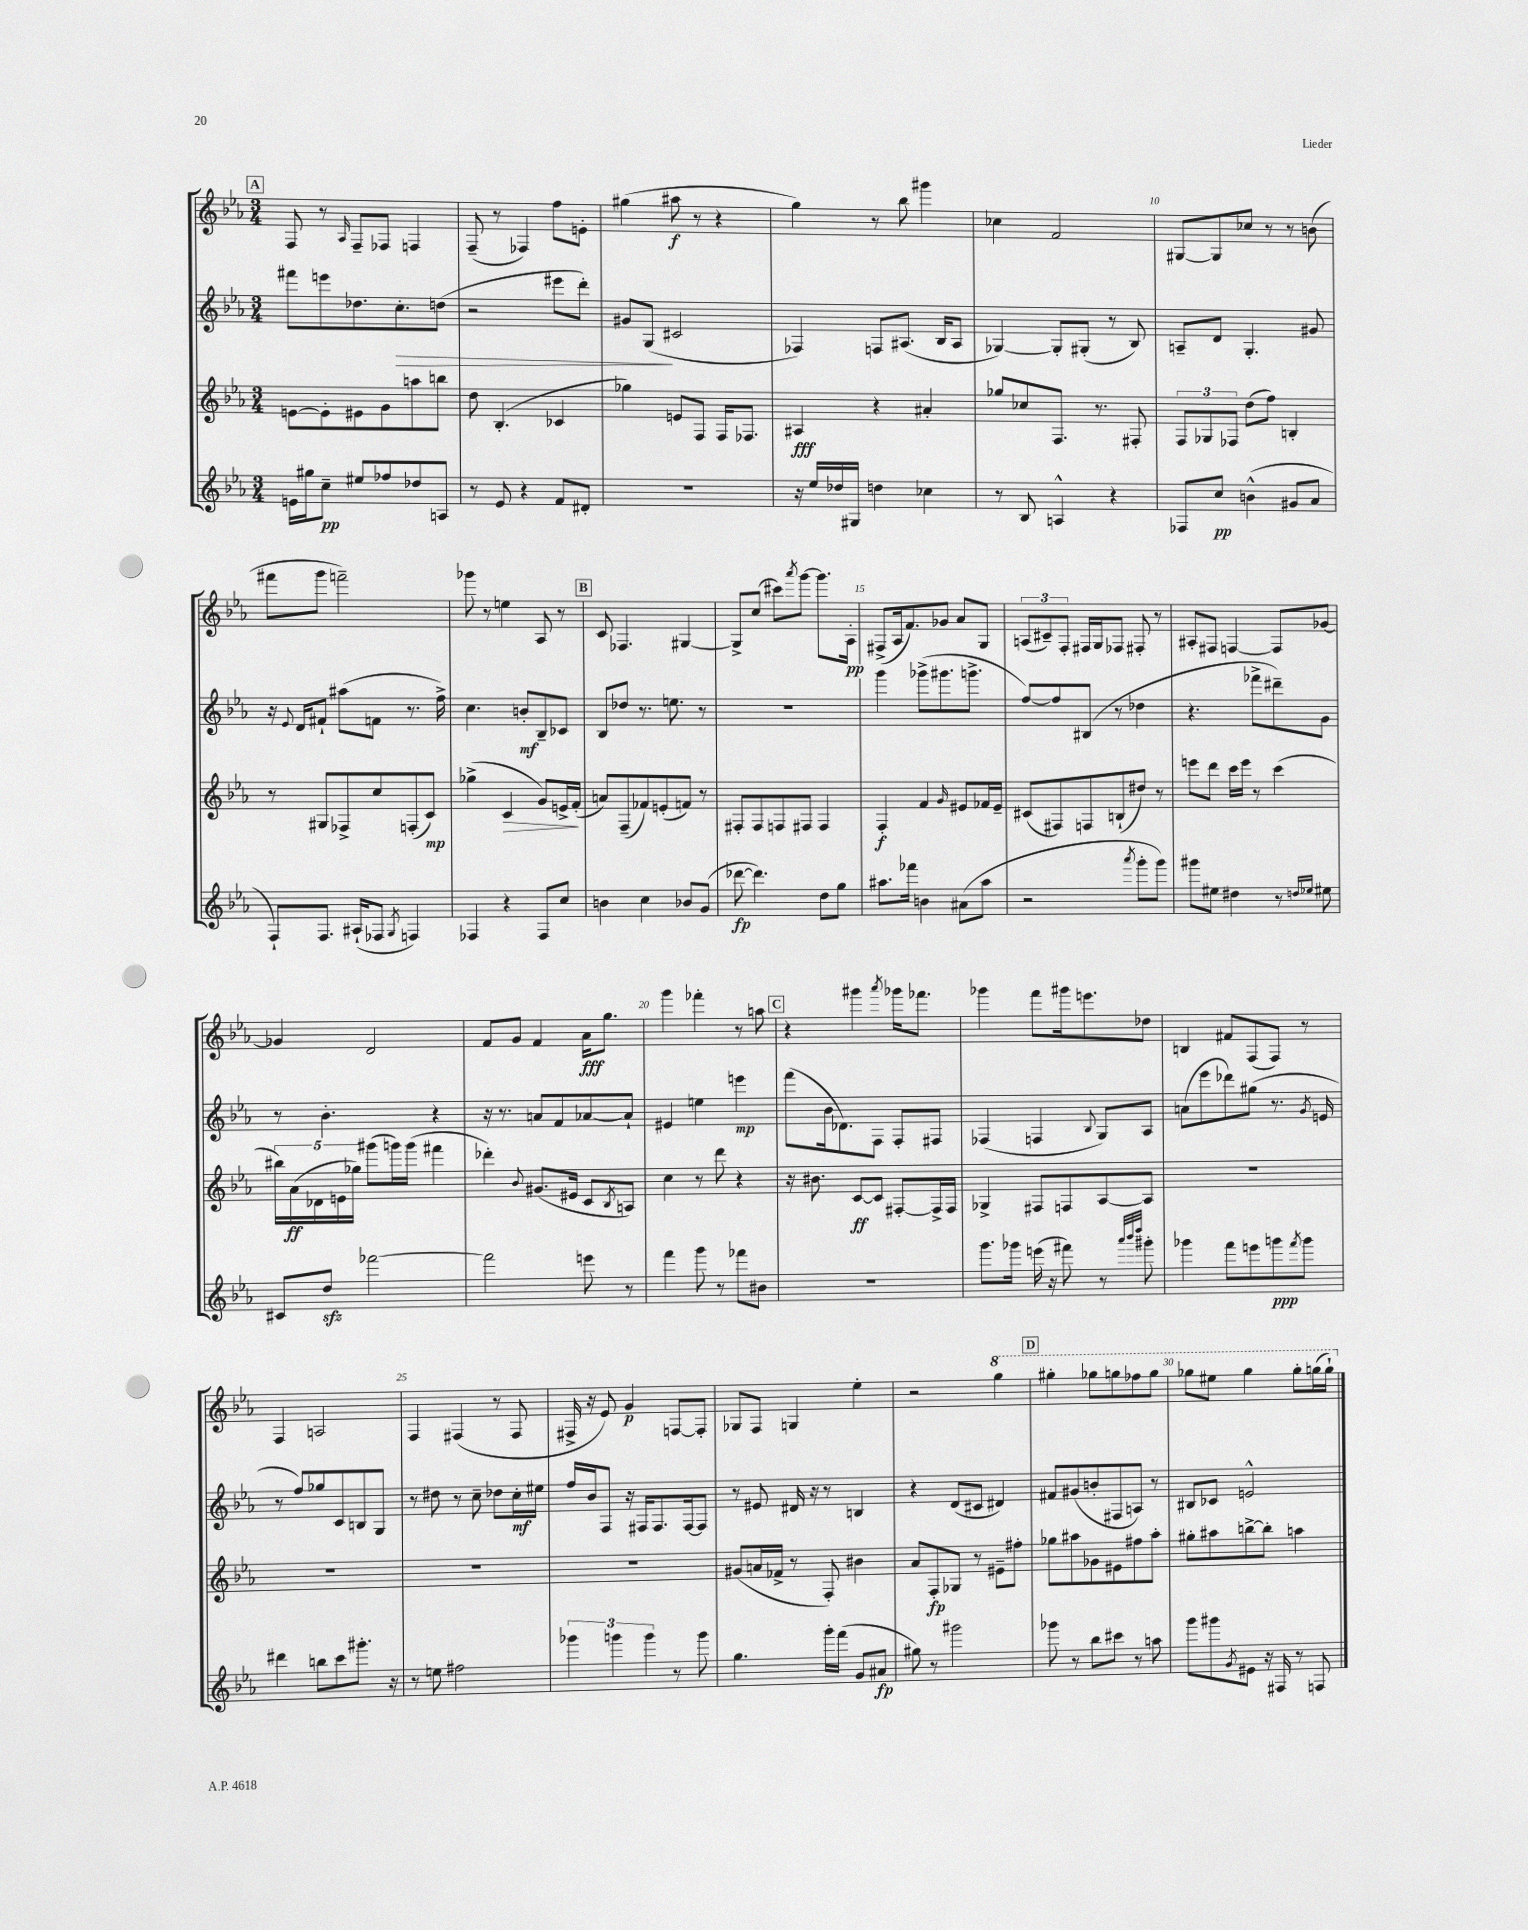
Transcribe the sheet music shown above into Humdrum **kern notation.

**kern	**kern	**kern	**kern
*staff4	*staff3	*staff2	*staff1
*clefG2	*clefG2	*clefG2	*clefG2
*k[b-e-a-]	*k[b-e-a-]	*k[b-e-a-]	*k[b-e-a-]
*M3/4	*M3/4	*M3/4	*M3/4
16e	[8e	8fff#	8F
16gg#	.	.	.
8cc~	8e']	8eee	8r
.	.	.	16qqA-
8ee#	8e#	8.dd-	8F~
8ff-	8g	.	8F-
.	.	8.cc'	.
8dd-	8aa	.	4F
8A	8bb	(8dd	.
=	=	=	=
8r	8dd	2r	(8F~
8e-	(4.B-'	.	8r
4r	.	.	4F-)
8f	4c-	8eee#	8ff
8d#'	.	8ddd')	8e'
=	=	=	=
2.r	4gg-)	8g#	(4gg#
.	.	(8G	.
.	8e	2c#	8aa#
.	8F	.	8r
.	16F	.	4r
.	8.F-	.	.
=	=	=	=
16r	4A#	4F-)	4gg)
16ee-	.	.	.
16dd-	.	.	.
16G#	.	.	.
4dd	4r	8F	8r
.	.	(8.A#	8bb-
4cc-	4a#'	.	4ggg#
.	.	16B-	.
.	.	8A#	.
=	=	=	=
8r	8gg-	[4G-)	4cc-
8B-	8cc-	.	.
4A^^	8.F	8G-']	2f
.	.	(8G#'	.
.	8.r	.	.
4r	.	8r	.
.	8F#'	8B-)	.
=	=	=	=
8F-	12F	8A~	[8G#
.	12G-	.	.
8cc	.	8d	8G#]
.	12F-	.	.
(4b^^	(8dd	4.G'	8cc-
.	8ff)	.	8r
8g#	4B'	.	8r
8a-	.	8g#	(8b
=	=	=	=
8F`)	8r	16r	8fff#
.	.	8qqe-	.
.	.	16d	.
8.F	8G#	8f#`	8ggg
.	8F-^	(8aa#	2fff~)
(16A#`	.	.	.
8F-	8cc	8f	.
8qG	.	.	.
4F)	(8F'	8.r	.
.	8c)	.	.
.	.	16ff^)	.
=	=	=	=
4F-	(4gg-^	4.cc	8ggg-
.	.	.	8r
4r	4c	.	4ee
.	.	8b'	.
8F-	8g)	8B-~	8A-
8cc	16e^	8c-	8r
.	(16f'	.	.
=	=	=	=
4b	8a)	8B-	8c
.	(8F~	8dd-	4.F-
4cc	8f-)	8.r	.
.	(8e'	.	.
.	.	8.ee	.
8b-	8f)	.	[4G#
(8g	8r	8r	.
=	=	=	=
[8ddd-	8F#'	2.r	8G#^]
4.ddd-])	8F#	.	(8cc
.	8F	.	8ccc#)
.	.	.	8qaaa-
.	8F#	.	[8ggg
8dd	4F#	.	8.ggg]
8gg	.	.	.
.	.	.	16A-'
=	=	=	=
8.aa#	4F'	4ggg	(8F#^
.	.	.	16A-
16fff-	.	.	8.f)
4b	4f	(8ggg-^	.
.	.	8.ggg#	8g-
.	16qqg	.	.
(8a#	8e#	.	8a-
.	.	8.ggg^	.
8aa#	16f-	.	8G
.	16e#~	.	.
=	=	=	=
2r	(8c#	[8ff)	(12A
.	.	.	12c#~)
.	8F#)	8ff]	.
.	.	.	12F'
.	8F	(8B#	16F#
.	.	.	16G
.	(8B`	8r	8F-
8qaaa-	.	.	.
8ggg'	8dd#)	4dd-	8F#'
8ggg)	8r	.	8r
=	=	=	=
8ggg#	8eee	4.r	8A#'
8ee#	8ddd	.	8F#
4dd#	16ccc	.	[4F
.	16eee	.	.
.	8r	8fff-^	.
8r	(4ccc	8ddd#~)	8F]
16qqdd	.	.	.
16qqee-	.	.	.
8ee#	.	8g	[8g-
=	=	=	=
8c#	20bb#)	8r	4g-]
.	(20a-	.	.
.	20d-	.	.
8dd	.	4.b-'	.
.	20e	.	.
.	20gg-)	.	.
[2fff-	(8ggg#	.	2d
.	16ggg)	.	.
.	(16ggg	.	.
.	4fff#	4r	.
=	=	=	=
2fff-]	4ddd-')	16r	8f
.	.	8.r	.
.	.	.	8g
.	8qqb-	.	.
.	(8.g#	8a	4f
.	.	8f	.
.	16e#	.	.
8eee	8c	[8a-	16a-
.	.	.	8.gg
.	8qB-	.	.
8r	8A)	8a-`]	.
=	=	=	=
4fff	4cc	4e#	4ggg
8ggg	8r	4ee	4fff-'
8r	8ddd	.	.
8fff-	4r	4eee	8r
8b#	.	.	8aa
=	=	=	=
2.r	16r	(8fff	4r
.	8.b#	.	.
.	.	16b-	.
.	.	8.d-)	.
.	[8c	.	4ggg#
.	8c]	8F	.
.	.	.	8qaaa-
.	[8F#'	8F'	16ggg-
.	.	.	8.fff-
.	16F#^]	8F#	.
.	16F#	.	.
=	=	=	=
8.ggg	4G-^	(4F-	4ggg-
16ggg-	.	.	.
(16eee	8F#	4F	8fff
16r	.	.	.
8fff#)	8F	.	16ggg#
.	.	.	8.eee
.	.	8qqB-	.
8r	[8A-	8G)	.
32qqaaa-	.	.	.
32qqbbb-	.	.	.
32qqdddd	.	.	.
8ggg#'	8A-]	8A-	8dd-
=	=	=	=
4ggg-	2.r	(8a	4B
.	.	8eee-	.
8fff	.	8ddd-)	8f#
8eee	.	(8gg#	(8F
8ggg	.	8.r	8F)
8qfff	.	.	.
8ggg	.	.	8r
.	.	8qg	.
.	.	16e	.
=	=	=	=
4ddd#	2.r	8r	4F
.	.	8ff)	.
8bb	.	8gg-	2A
8ccc	.	8c	.
8.ggg#'	.	8B	.
.	.	8G	.
16r	.	.	.
=	=	=	=
8r	2.r	8r	4F
8ee	.	8dd#	.
2ff#	.	8r	(4F#
.	.	8cc~	.
.	.	8dd-	8r
.	.	16cc'	8F#
.	.	16ee#	.
=	=	=	=
6ggg-	2.r	16ff	16F#^
.	.	16b-	16r
.	.	8F	8e-)
6ggg	.	.	.
.	.	16r	4g
.	.	16F#	.
6ggg	.	.	.
.	.	8.F#	.
8r	.	.	[8F
.	.	[16F#	.
8ggg	.	8F#]	8F']
=	=	=	=
4.gg	(8g#	8r	8G-
.	16a	8e#	8F
.	16f-^	.	.
.	8r	16d#	4G
.	.	16r	.
16ggg'	8F')	8r	.
(16fff	.	.	.
8g	4b#	4B	4ee-'
8a#	.	.	.
=	=	=	=
8gg#)	8a-	4r	2r
8r	8F'	.	.
2ggg#	8G-	(8d	.
.	8r	8c#	.
.	8e#~	4d#)	4ggg
.	8ff#'	.	.
=	=	=	=
8ggg-	8gg-	8f#	4ggg#'
8r	8aa#	(8g#	.
8bb-	8g-	8b'	8ggg-
8ccc#	8e#	8F#	8ggg
8r	8ff#	8A)	8fff-
8aa	8aa#'	8r	8ggg
=	=	=	=
8ggg	8gg#'	8B#	8ggg-
8ggg#	8aa#	8c-	8eee#
8qg	.	.	.
8e#	[8bb^	2e^^	4ggg-
16r	8bb']	.	.
16F#	.	.	.
8r	4aa	.	8ggg-'
8F	.	.	(16ggg
.	.	.	16ggg`)
==	==	==	==
*-	*-	*-	*-
